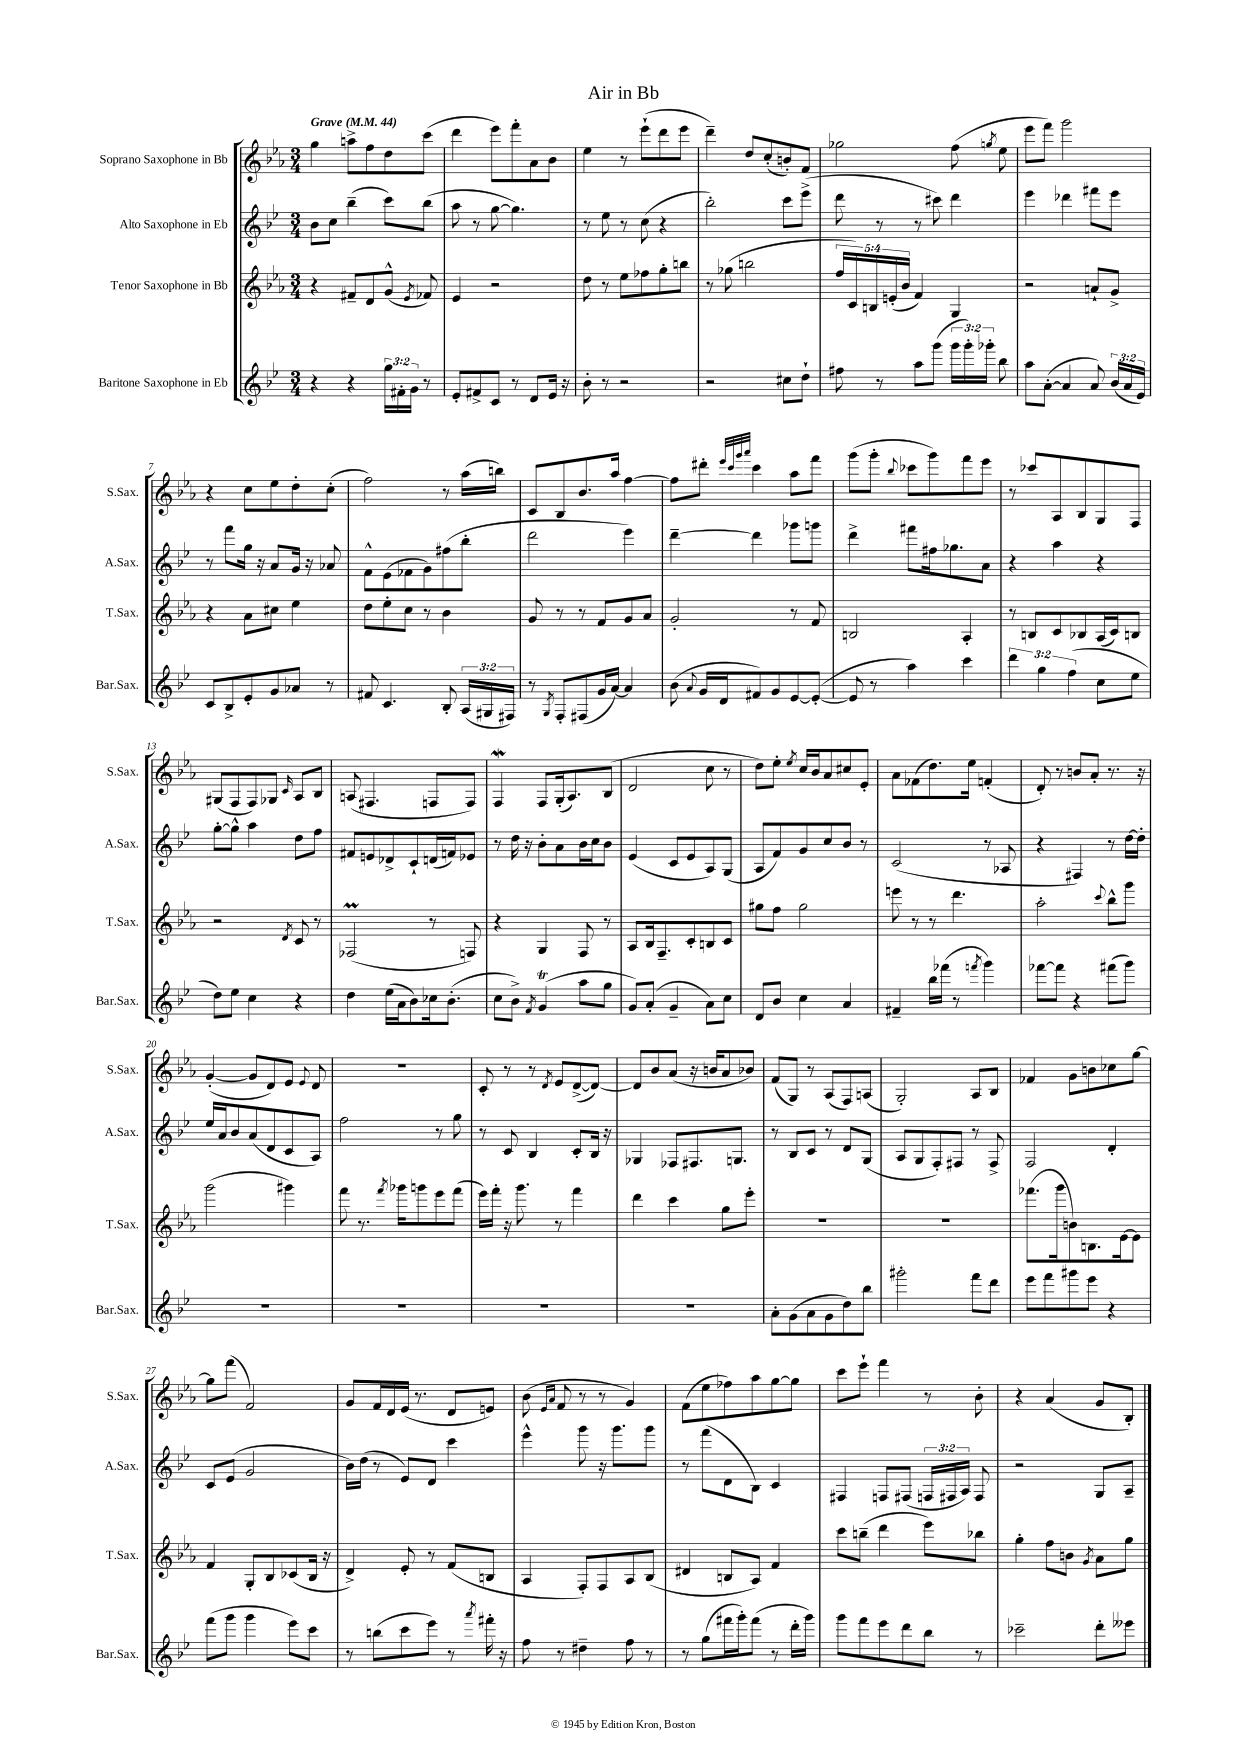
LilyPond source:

\header { title = "Air in Bb" }
<<
\new StaffGroup <<
\new Staff = "s0" \with { instrumentName = "Soprano Saxophone in Bb" shortInstrumentName = "S.Sax." } {
    \clef treble \key ees \major \numericTimeSignature \time 3/4 \tempo "Grave" 4 = 44
    \autoBeamOff g''4 a''8[-> f''8 d''8 c'''8]( |
    d'''4 ees'''8[) f'''8-. aes'8 bes'8] |
    ees''4 r8 ees'''8[-!( d'''8 ees'''8] |
    d'''4--) d''8[ c''8-.( b'8-.) f'8] |
    ges''2 f''8( \acciaccatura { g''8 } ees''8 |
    ees'''8[ f'''8]) g'''2 |
    r4 c''8[ ees''8 d''8-. c''8]-.( |
    f''2) r8 aes''16[( b''16]) |
    c'8[ bes8 bes'8. aes''16] f''4~ |
    f''8[ dis'''8]-. \grace { ees'''32[ c'''32 g'''32 aes'''32] } c'''4 aes''8[ f'''8] |
    g'''8[( g'''8]-. \appoggiatura { bes''8 } ces'''8[ g'''8) f'''8 ees'''8] |
    r8 ces'''8[ aes8 bes8 g8 f8] |
    gis8[( f8 f8) ges8] \grace { c'16 } aes8[ bes8] |
    a8( fis4. f8[ f8]) |
    f4\mordent f8[ g16-.( aes8.) bes8]( |
    d'2 c''8 r8 |
    d''8[) ees''8]-. \acciaccatura { ees''8 } c''16[ bes'16 aes'8 cis''8 ees'8]-. |
    aes'8[ fes'8( d''8.) ees''16] f'4-.( |
    d'8-.) r8 b'8[ aes'8]-. r8. r16 |
    g'4~-.( g'8[ d'8) ees'8] \appoggiatura { ees'8 } d'8 |
    R2. |
    c'8-. r8 r8 \acciaccatura { d'8 } ees'8[ d'8~->( d'8]~) |
    d'8[ bes'8 aes'8]( r16 b'16[ aes'8 bes'8]) |
    f'8[( g8]) r8 aes8[( f8) a8]( |
    g2-.) aes8[ bes8] |
    fes'4 g'8[ b'8 ces''8 g''8]~ |
    g''8[ f'''8]( f'2) |
    g'8[ f'16 d'16 ees'16]( r8. d'8[ e'8]) |
    bes'8( \grace { ees'16[ aes'16] } f'8 r8 r8 g'4) |
    f'8[( ees''8 fes''8) aes''8 g''8~ g''8] |
    c'''8[ ees'''8]-! f'''4 r8 bes'8-. |
    r4 aes'4( g'8[ bes8]-.) \bar "|." |
}
\new Staff = "s1" \with { instrumentName = "Alto Saxophone in Eb" shortInstrumentName = "A.Sax." } {
    \clef treble \key bes \major \numericTimeSignature \time 3/4 \override Staff.TupletNumber.text = #tuplet-number::calc-fraction-text
    \autoBeamOff bes'8[ c''8] bes''4--( c'''8[) bes''8]( |
    a''8 r8 g''8~ g''4.) |
    r8 ees''8 r8 c''8( r4 |
    bes''2-.) c'''8[ ees'''8]->( |
    d'''8 r8 r8 cis'''8) d'''4 |
    ees'''4 des'''4 fis'''8[ ees'''8] |
    r8 f'''8[ g''16] r16 a'8[ g'16] r16 aes'8 |
    f'8[-^ ees'8( fes'8 g'8) fis''8( bes''8]-. |
    d'''2 ees'''4) |
    d'''4~-- d'''4 ges'''8[ g'''8] |
    d'''4-> fis'''8[ fis''16 ges''8. a'8] |
    r4 a''4 r4 |
    g''8[~-. g''8]-^ a''4 d''8[ f''8] |
    fis'8[ e'8 des'8-> c'8-! d'16( f'16) ees'8] |
    r8 d''16 r16 bes'8[-. a'8 bes'16 c''16 bes'8] |
    ees'4( c'8[ ees'8 a8) g8]( |
    a8[ f'8) g'8 c''8 bes'8] r8 |
    c'2( r8 aes8 |
    r4 fis4) r8 d''16[~ d''16]-. |
    ees''16[ a'16 bes'8 a'8( d'8 c'8 a8]) |
    f''2 r8 g''8 |
    r8 c'8 bes4 c'8[-. bes16] r16 |
    ges4 fes8[ fis8. g8.] |
    r8 bes8[ c'8] r8 d'8[ g8]( |
    a8[ g8 f8-.) fis8] r8 fis8-> |
    f2 d'4-. |
    c'8[ ees'8]( g'2 |
    bes'16[) d''16]( r8 ees'8[) d'8] c'''4 |
    ees'''4-^ g'''8 r16 g'''8.[ g'''8] |
    r8 f'''8[( d'8 bes8]) c'4 |
    fis4 f8[ fis8]( \tuplet 3/2 { f16[ fis16 a16]) } fis8 |
    r2 g8[ a8]-- \bar "|." |
}
\new Staff = "s2" \with { instrumentName = "Tenor Saxophone in Bb" shortInstrumentName = "T.Sax." } {
    \clef treble \key ees \major \numericTimeSignature \time 3/4 \override Staff.TupletNumber.text = #tuplet-number::calc-fraction-text
    \autoBeamOff r4 fis'8[-- d'8 g'8]-^( \acciaccatura { ees'8 } fes'8) |
    ees'4 r2 |
    d''8 r8 ees''8[ fes''8 g''8-. b''8] |
    r8 ges''8( b''2 |
    \tuplet 5/4 { f''16[ c'16) b16 e'16-.( bes'16] } f'4) g4 |
    r2 a'8[-! g'8]-> |
    r4 aes'8[ cis''8] ees''4 |
    d''8[ ees''8-. c''8] r8 bes'4 |
    g'8 r8 r8 f'8[ g'8 aes'8] |
    g'2-. r8 f'8 |
    b2 aes4-. |
    r8 b8[ c'8 bes8 aes16( c'16) b8] |
    r2 \acciaccatura { d'8 } c'8 r8 |
    fes2\prall( r8 f8) |
    r4 g4 f8 r8 |
    aes8[ bes16 f8.-- c'8-. b8 c'8] |
    gis''8[ f''8] gis''2 |
    e'''8 r8 r8 d'''4. |
    aes''2-. \appoggiatura { c'''8 } bes''8[-^ g'''8] |
    g'''2( gis'''4) |
    f'''8 r8. \acciaccatura { f'''8 } ges'''16[ g'''8 ees'''8 f'''8]( |
    ees'''16[) f'''16]-. r16 g'''8. r8 f'''4 |
    d'''4 c'''4 g''8[ ees'''8]-. |
    R2. |
    R2. |
    fes'''8.[( g'''16 b'8) b8. ees'16~ ees'8] |
    f'4 g8[-. bes8 ces'8( bes16] r16 |
    d'4->) ees'8-. r8 f'8[( b8] |
    aes4 f8[-.) f8 aes8 bes8]( |
    dis'4 b8[ aes8]) f'4 |
    c'''8[ b''8]--( d'''4 ees'''8[) bes''8] |
    g''4-. f''8[ b'8] \acciaccatura { g'8 } aes'8[ g''8] \bar "|." |
}
\new Staff = "s3" \with { instrumentName = "Baritone Saxophone in Eb" shortInstrumentName = "Bar.Sax." } {
    \clef treble \key bes \major \numericTimeSignature \time 3/4 \override Staff.TupletNumber.text = #tuplet-number::calc-fraction-text
    \autoBeamOff r4 r4 \tuplet 3/2 { g''16[ fis'16-. g'16] } r8 |
    ees'8[-. fis'8-> c'8] r8 d'8[ ees'16] r16 |
    bes'8-. r8 r2 |
    r2 cis''8[ d''8]-! |
    fis''8 r8 a''8[ g'''8]( \tuplet 3/2 { g'''16[ g'''16-.) ges'''16]-. } bes''8 |
    a''8[ a'8]~-.( a'4 a'8) \tuplet 3/2 { bes'16[( a'16 ees'16]) } |
    c'8[ bes8-> ees'8-. g'8 aes'8] r8 |
    fis'8 c'4. bes8-. \tuplet 3/2 { a16[( gis16 fis16]) } |
    r8 \acciaccatura { g8 } f8[-. fis8( g'16 a'16]~) a'4 |
    bes'8( \appoggiatura { a'8 } g'16[ d'16 fis'8) g'8 ees'8~ ees'8]~-.( |
    ees'8 r8 a''4) c'''4 |
    \tuplet 3/2 { d'''4 g''4 f''4( } c''8[ ees''8] |
    d''8[) ees''8] c''4 r4 |
    d''4 ees''16[( a'16 bes'8) ces''16 bes'8.]-.( |
    c''8[ bes'8]->) \acciaccatura { f'8 } g'4\trill( a''8[ g''8] |
    g'8[) a'8]-.( g'4-- a'8[) c''8] |
    d'8[ bes'8] c''4 a'4 |
    fis'4-- bes''16[ fes'''16]( r8 \acciaccatura { f'''8 } g'''4) |
    fes'''8[~ fes'''8] r4 fis'''8[( g'''8]) |
    R2. |
    R2. |
    R2. |
    R2. |
    a'8[-. g'8( a'8 g'8 d''8) bes''8] |
    gis'''2-. f'''8[ d'''8] |
    ees'''8[ f'''8 gis'''8 ees'''8] r4 |
    f'''8[( g'''8] g'''4 ees'''8[) c'''8] |
    r8 b''8[( c'''8 ees'''8]) r8 \acciaccatura { a'''8 } fis'''16-. r16 |
    f''8 r8 dis''4-- f''8 r8 |
    r8 g''8[( fis'''16 g'''16-.) fis'''8]( r8 d'''16[-. g'''16]) |
    g'''8[ f'''8 ees'''8 d'''8 bes''8] r8 |
    ces'''2-- d'''8[-. eeses'''8] \bar "|." |
}
>>
>>
